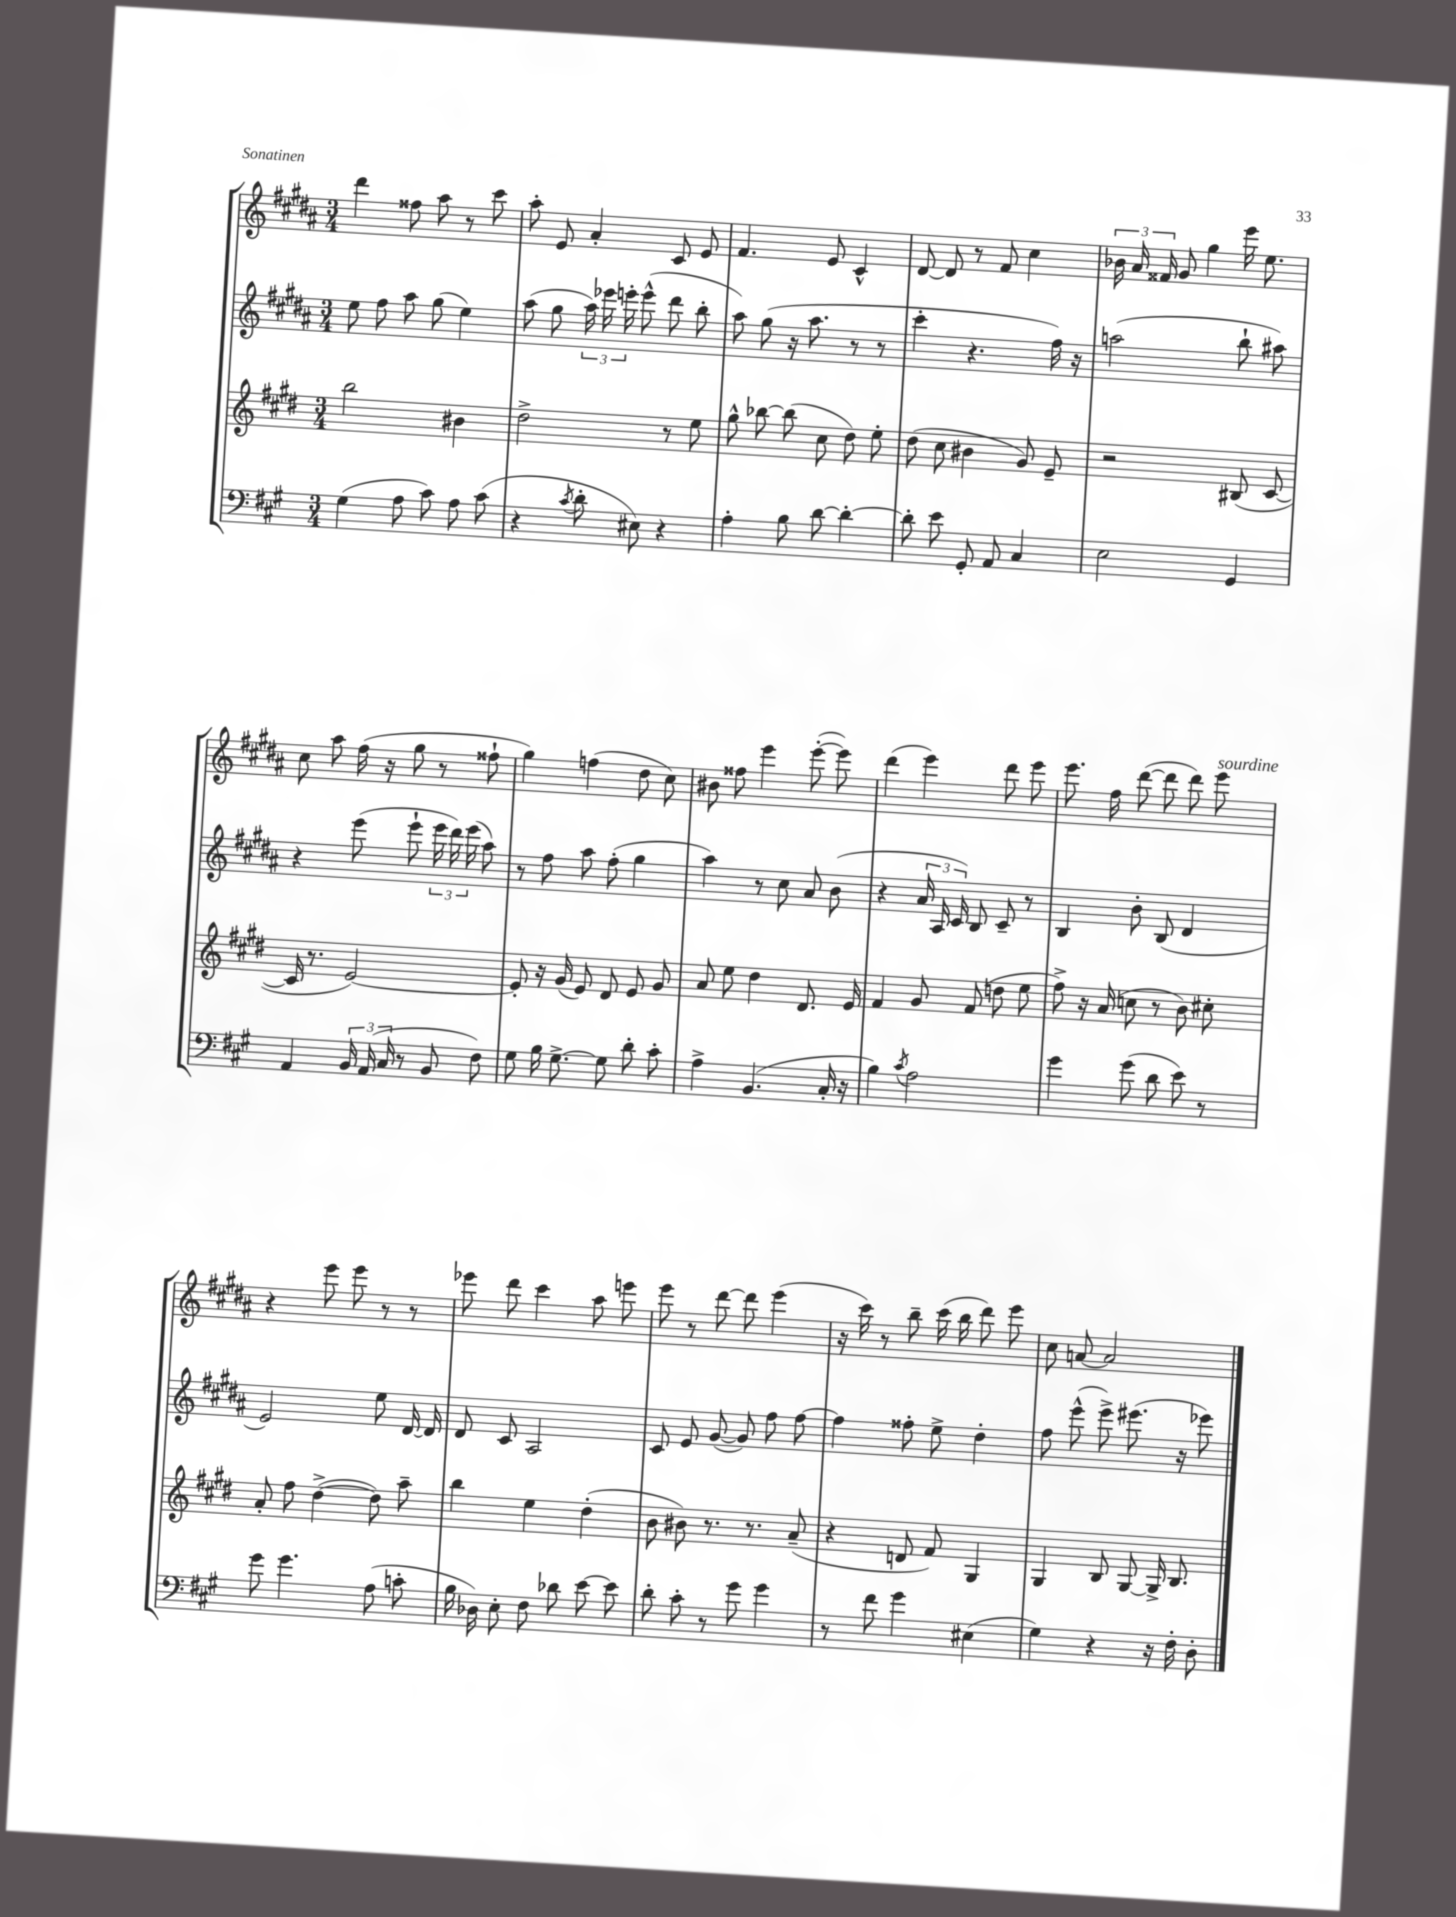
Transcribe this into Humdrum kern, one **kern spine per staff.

**kern	**kern	**kern	**kern
*staff4	*staff3	*staff2	*staff1
*clefF4	*clefG2	*clefG2	*clefG2
*k[f#c#g#]	*k[f#c#g#d#]	*k[f#c#g#d#a#]	*k[f#c#g#d#a#]
*M3/4	*M3/4	*M3/4	*M3/4
(4G#	2bb	8ee	4ddd#
.	.	8ff#	.
8A	.	8aa#	8ff##
8c#)	.	(8gg#	8aa#
8A	4b#	4ee)	8r
(8c#	.	.	8ccc#
=	=	=	=
4r	2dd#^	(8aa#	8aa#'
.	.	8gg#	8e
8qc#	.	.	.
8d'	.	24aa#)	4a#'
.	.	24eee-	.
.	.	24eee'	.
8E#)	.	(8eee^^	.
4r	8r	8ddd#	8c#
.	8ee	8bb'	8e
=	=	=	=
4A'	8gg#^^	8aa#)	4.f#
.	[8bb-	(8gg#	.
8B	(8bb-]	16r	.
.	.	8.aa#	.
[8d	8cc#	.	8e
4d'_	8dd#)	8r	4c#^^
.	8ee'	8r	.
=	=	=	=
8d']	(8dd#	4ccc#'	[8d#
8e	8cc#	.	8d#]
8GG#'	4b#	4.r	8r
8AA	.	.	8f#
4C#	8g#)	.	4cc#
.	8e~	16ff#)	.
.	.	16r	.
=	=	=	=
2E	2r	(2aa	24b-
.	.	.	24a#
.	.	.	24f##
.	.	.	8g#
.	.	.	4gg#
4GG#	(8B#	8bb`	16eee
.	.	.	8.ee
.	[8c#	8aa#)	.
=	=	=	=
4AA	16c#]	4r	8cc#
.	8.r	.	.
.	.	.	8aa#
24BB	[2e)	(8eee	(16ff#
(24AA	.	.	.
.	.	.	16r
24C#	.	.	.
8r	.	8eee`	8gg#
8BB	.	24eee	8r
.	.	24ddd#)	.
.	.	(24eee	.
8F#)	.	8aa#)	8ff##`
=	=	=	=
8G#	8e']	8r	4gg#)
16B	16r	8ff#	.
[8.G#^	(16g#	.	.
.	8e)	8aa#	(4ff
8G#]	8d#	(8ff#'	.
8d'	8e	4gg#	8dd#
8c#'	8g#	.	8cc#)
=	=	=	=
4A^	8a	4aa#)	8b#
.	8ee	.	8ff##
(4.BB	4dd#	8r	4eee
.	.	8cc#	.
.	8.d#	8a#	([8eee'
16C#'	.	(8b	8eee])
16r	16e	.	.
=	=	=	=
4B)	4f#	4r	(4ddd#
8qc#	.	.	.
2A	8g#	24a#	4eee)
.	.	24A#	.
.	.	24c#)	.
.	(8f#	8B	.
.	8dd	8c#~	8ddd#
.	8ee	8r	8eee
=	=	=	=
4g#	8ff#^)	4B	8.eee
.	16r	.	.
.	(16a	.	16ff#
(8g#	8cc	8b'	([8ddd#
8d	8r	(8B	8ddd#]
8e)	8b)	4d#	8ddd#)
8r	8cc#'	.	8eee
=	=	=	=
8g#	8a'	2e)	4r
4.g#	8ff#	.	.
.	([4dd#^	.	8eee
.	.	.	8eee
(8A	8dd#])	8ee	8r
8c'	8aa~	[16d#	8r
.	.	16d#]	.
=	=	=	=
16B	4bb	8d#	8eee-
16D-)	.	.	.
8E'	.	8c#	8ddd#
8F#	4ee	2A#	4ccc#
8d-	.	.	.
[8e	(4dd#'	.	8aa#
8e]	.	.	8eee
=	=	=	=
8d'	8b	8c#	8eee
8c#'	8b#)	8e	8r
8r	8.r	([8g#	[8ddd#
8g#	.	8g#])	8ddd#]
.	8.r	.	.
4g#	.	8ff#	(4eee
.	(8a~	[8ff#	.
=	=	=	=
8r	4r	4ff#]	16r
.	.	.	16ccc#)
8f#	.	.	8r
4g#	8d	8ff##'	8bb~
.	8f#)	8ee^	(16ccc#
.	.	.	16bb
(4E#	4G#	4dd#'	8ddd#)
.	.	.	8eee
=	=	=	=
4G#)	4G#	8ff#	8cc#
.	.	(8eee^^	[8a
4r	8B	8eee^)	2a]
.	[8G#	(8.eee#	.
16r	16G#^]	.	.
16F#'	8.B	16r	.
8D'	.	8eee-)	.
==	==	==	==
*-	*-	*-	*-
